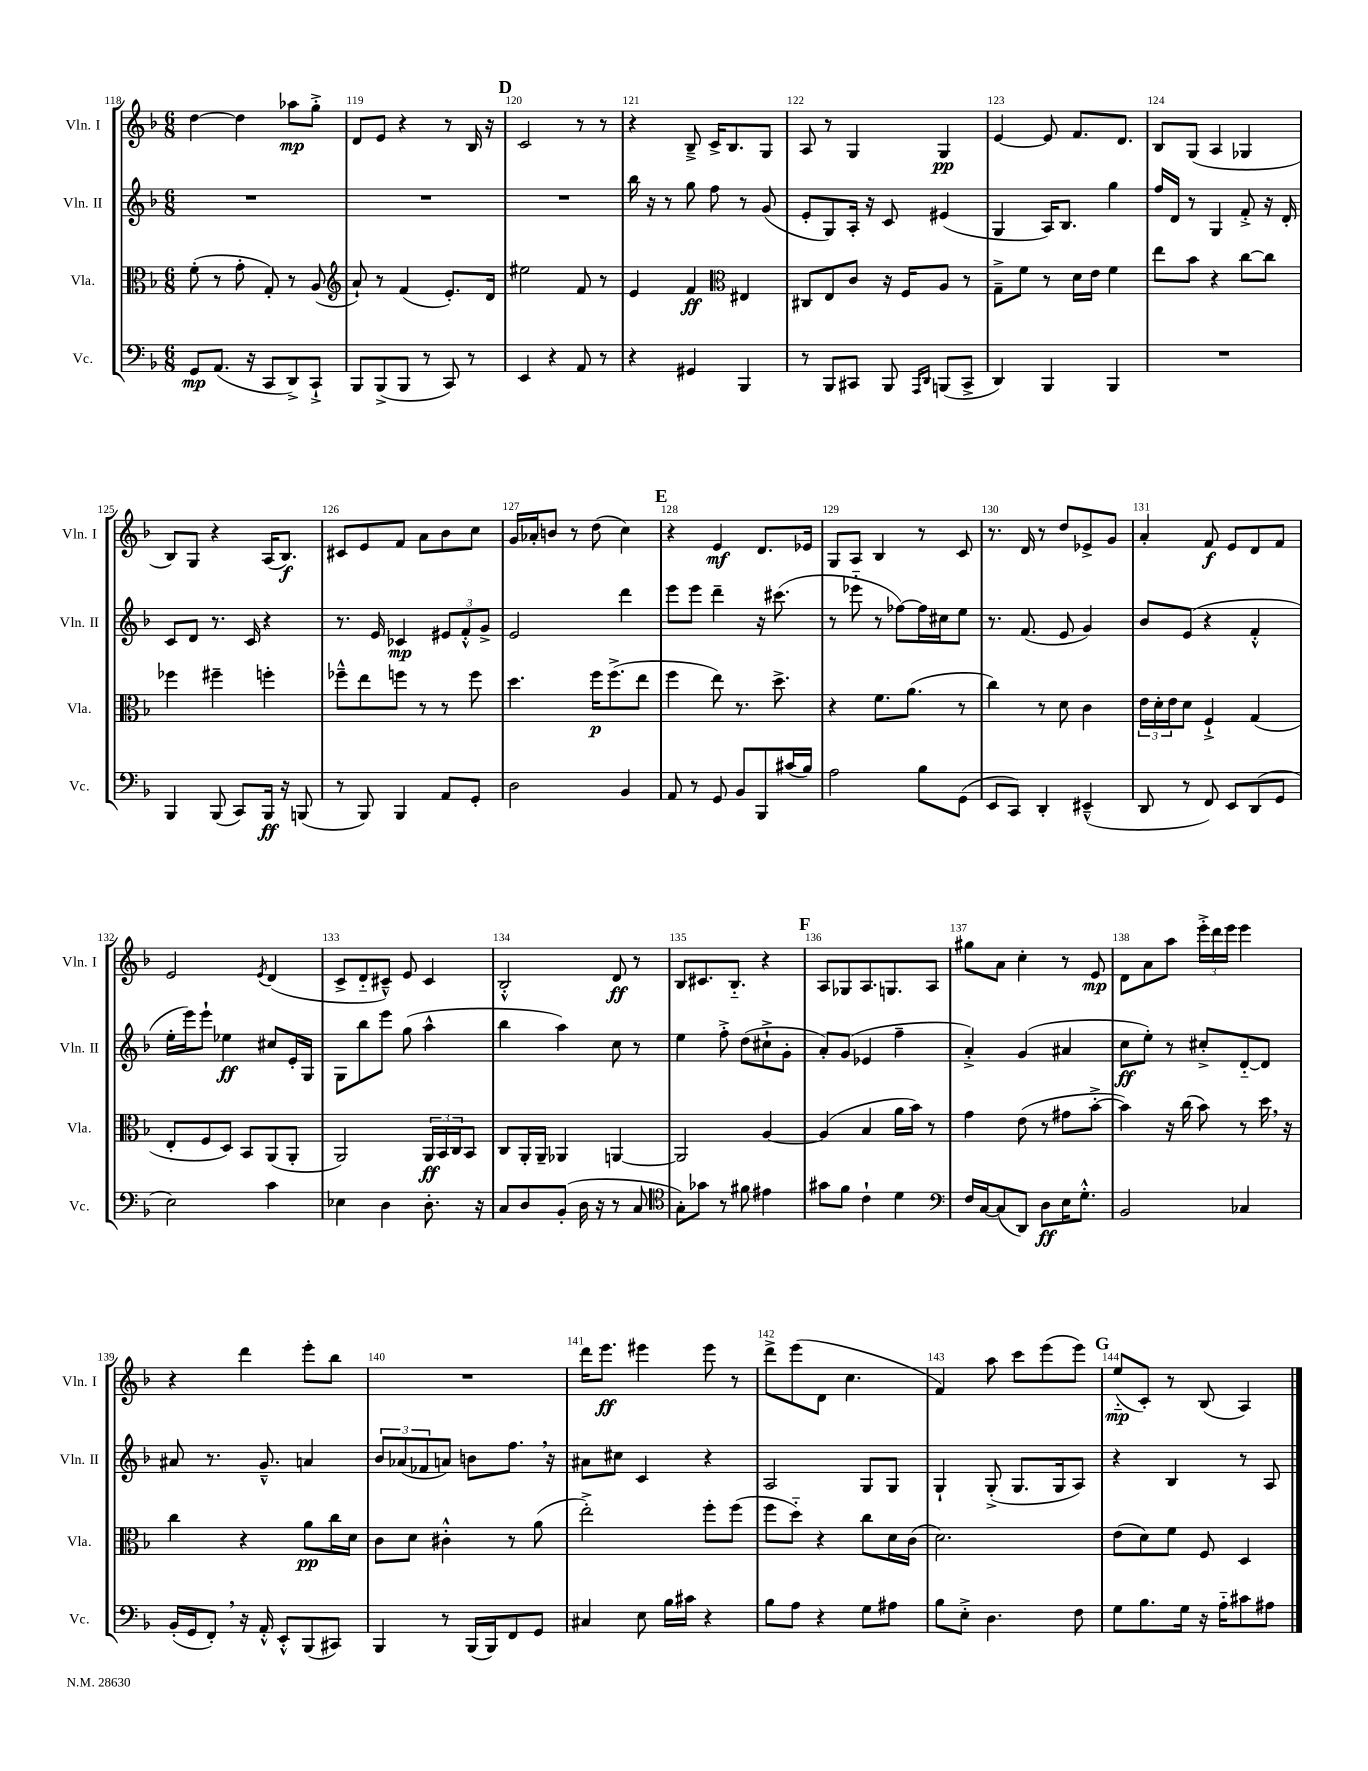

**kern	**dynam	**kern	**dynam	**kern	**dynam	**kern	**dynam
*part4	*part4	*part3	*part3	*part2	*part2	*part1	*part1
*staff4	*staff4	*staff3	*staff3	*staff2	*staff2	*staff1	*staff1
*I"Vc.	*	*I"Vla.	*	*I"Vln. II	*	*I"Vln. I	*
*I'Vc.	*	*I'Vla.	*	*I'Vln. II	*	*I'Vln. I	*
*clefF4	*	*clefC3	*	*clefG2	*	*clefG2	*
*k[b-]	*	*k[b-]	*	*k[b-]	*	*k[b-]	*
*M6/8	*	*M6/8	*	*M6/8	*	*M6/8	*
=118	=118	=118	=118	=118	=118	=118	=118
8GG/L	mp	(8f'\	.	2.r	.	[4dd\	.
(8.AA/J	.	8r	.	.	.	.	.
.	.	8g'\	.	.	.	4dd\]	.
16r	.	.	.	.	.	.	.
8CC/L	.	8G'/)	.	.	.	.	.
8DD^/)	.	8r	.	.	.	8aa-X\L	mp
8CC`^/J	.	(8A/	.	.	.	8gg'^\J	.
=119	=119	=119	=119	=119	=119	=119	=119
*	*	*clefG2	*	*	*	*	*
8BBB-/L	.	8a`/)	.	2.r	.	8d/L	.
(8BBB-^/	.	8r	.	.	.	8e/J	.
8BBB-/J	.	(4f/	.	.	.	4r	.
8r	.	.	.	.	.	.	.
8CC/)	.	8.e'/L)	.	.	.	8r	.
8r	.	.	.	.	.	16B-/	.
.	.	16d/Jk	.	.	.	16r	.
!!LO:REH:place=s1:t=D
=120	=120	=120	=120	=120	=120	=120	=120
4EE/	.	2ee#X\	.	2.r	.	2c/	.
4r	.	.	.	.	.	.	.
8AA/	.	8f/	.	.	.	8r	.
8r	.	8r	.	.	.	8r	.
=121	=121	=121	=121	=121	=121	=121	=121
4r	.	4e/	.	16bb-\	.	4r	.
.	.	.	.	16r	.	.	.
.	.	.	.	8r	.	.	.
4GG#X/	.	4f/	ff	8gg\	.	8B-~^/	.
.	.	.	.	8ff\	.	16c^/KL	.
.	.	.	.	.	.	8.B-/	.
*	*	*clefC3	*	*	*	*	*
4BBB-/	.	4E#X/	.	8r	.	.	.
.	.	.	.	(8g/	.	8G/J	.
=122	=122	=122	=122	=122	=122	=122	=122
8r	.	8C#X/L	.	8e'/L	.	8A/	.
8BBB-/L	.	8E/	.	8G/)	.	8r	.
8CC#X/J	.	8c/J	.	16A'/Jk	.	4G/	.
.	.	.	.	16r	.	.	.
8BBB-/	.	16r	.	8c/	.	.	.
.	.	16F/KL	.	.	.	.	.
16qqAAA/LL	.	.	.	.	.	.	.
16qqDD/JJ	.	.	.	.	.	.	.
(8BBBn/L	.	8A/J	.	(4e#X/	.	4G/	pp
8CC#^/J	.	8r	.	.	.	.	.
=123	=123	=123	=123	=123	=123	=123	=123
4DD/)	.	8G~^\L	.	4G/	.	[4e/	.
.	.	8f\J	.	.	.	.	.
4BBB-/	.	8r	.	16A/KL)	.	8e/]	.
.	.	.	.	8.B-/J	.	.	.
.	.	16d\LL	.	.	.	8.f/L	.
.	.	16e\JJ	.	.	.	.	.
4BBB-/	.	4f\	.	4gg\	.	.	.
.	.	.	.	.	.	8.d/J	.
=124	=124	=124	=124	=124	=124	=124	=124
2.r	.	8ee\L	.	16ff/LL	.	8B-/L	.
.	.	.	.	16d/JJ	.	.	.
.	.	8b-\J	.	8r	.	(8G/J	.
.	.	4r	.	4G/	.	4A/	.
.	.	[8cc\L	.	8f'^/	.	4G-X/	.
.	.	8cc\J]	.	16r	.	.	.
.	.	.	.	16d'/	.	.	.
!!LO:LB:g=z
=125	=125	=125	=125	=125	=125	=125	=125
4BBB-/	.	4ff-X\	.	8c/L	.	8B-/L)	.
.	.	.	.	8d/J	.	8G/J	.
(8BBB-/	.	4ff#X~\	.	8.r	.	4r	.
8CC/L)	.	.	.	.	.	.	.
.	.	.	.	16c/	.	.	.
16BBB-/Jk	ff	4ffn'\	.	4r	.	(16A/KL	.
16r	.	.	.	.	.	8.B-/J)	f
(8BBBn/	.	.	.	.	.	.	.
=126	=126	=126	=126	=126	=126	=126	=126
8r	.	8ff-X~^^\L	.	8.r	.	8c#X/L	.
8BBB-/)	.	8ee\	.	.	.	8e/	.
.	.	.	.	16e/	.	.	.
4BBB-/	.	8ffn\J	.	4c-X/	mp	8f/J	.
.	.	8r	.	.	.	8a\L	.
8AA/L	.	8r	.	12e#X/L	.	8b-\	.
.	.	.	.	12f'^^/	.	.	.
8GG'/J	.	8ff\	.	.	.	8cc\J	.
.	.	.	.	12g^/J	.	.	.
=127	=127	=127	=127	=127	=127	=127	=127
2D\	.	4.dd\	.	2e/	.	16g/LL	.
.	.	.	.	.	.	16a-X'/J	.
.	.	.	.	.	.	8bn/J	.
.	.	.	.	.	.	8r	.
.	.	16ff\KL	p	.	.	(8dd\	.
.	.	(8.ff^\	.	.	.	.	.
4BB-/	.	.	.	4ddd\	.	4cc\)	.
.	.	8ee\J	.	.	.	.	.
!!LO:REH:place=s1:t=E
=128	=128	=128	=128	=128	=128	=128	=128
8AA/	.	4ff\	.	8eee\L	.	4r	.
8r	.	.	.	8eee\J	.	.	.
8GG/	.	8ee\)	.	4ddd~\	.	4e/	mf
8BB-/L	.	8.r	.	.	.	.	.
8BBB-/	.	.	.	16r	.	8.d/L	.
.	.	8.dd^\	.	(8.ccc#X\	.	.	.
(16c#X/L	.	.	.	.	.	.	.
16B-/JJ)	.	.	.	.	.	16e-X/Jk	.
=129	=129	=129	=129	=129	=129	=129	=129
2A\	.	4r	.	8r	.	8G/L	.
.	.	.	.	8eee-X\	.	8A/J	.
.	.	8.f\L	.	8r	.	4B-/	.
.	.	.	.	[8ff-X\L)	.	.	.
.	.	(8.a\J	.	.	.	.	.
8B-\L	.	.	.	16ff-\L]	.	8r	.
.	.	.	.	16cc#X\J	.	.	.
(8GG\J	.	8r	.	8ee\J	.	8c/	.
=130	=130	=130	=130	=130	=130	=130	=130
8EE/L	.	4cc\)	.	8.r	.	8.r	.
8CC/J)	.	.	.	.	.	.	.
.	.	.	.	(8.f/	.	16d/	.
4DD'/	.	8r	.	.	.	8r	.
.	.	8d\	.	8e/	.	8dd/L	.
(4EE#X~^^/	.	4c\	.	4g/)	.	8e-X^/	.
.	.	.	.	.	.	8g/J	.
=131	=131	=131	=131	=131	=131	=131	=131
8DD/	.	24e\LL	.	8b-/L	.	4a'/	.
.	.	24d'\	.	.	.	.	.
.	.	24e\J	.	.	.	.	.
8r	.	8d\J	.	(8e/J	.	.	.
8FF/)	.	4F`^/	.	4r	.	8f/	f
8EE/L	.	.	.	.	.	8e/L	.
(8DD/	.	(4G/	.	4f'^^/	.	8d/	.
8GG/J	.	.	.	.	.	8f/J	.
!!LO:LB:g=z
=132	=132	=132	=132	=132	=132	=132	=132
2E\)	.	8E'/L	.	16ee'\LL	.	2e/	.
.	.	.	.	16eee\J)	.	.	.
.	.	8F/	.	8eee`\J	.	.	.
.	.	8D/J)	.	4ee-X\	ff	.	.
.	.	8BB-/L	.	.	.	.	.
.	.	.	.	.	.	8qe/	.
4c\	.	(8AA/	.	8cc#X/L	.	(4d/	.
.	.	8AA'/J	.	16e'/L	.	.	.
.	.	.	.	16G/JJ	.	.	.
=133	=133	=133	=133	=133	=133	=133	=133
4E-X\	.	2AA/)	.	8G\L	.	8c^/L	.
.	.	.	.	8bb-\	.	8d/	.
4D\	.	.	.	8eee\J	.	8c#X~^^/J)	.
.	.	.	.	(8gg\	.	8e/	.
8.D'\	.	24AA/LL	ff	4aa^^\	.	4c#/	.
.	.	24BB-/	.	.	.	.	.
.	.	24C/J	.	.	.	.	.
.	.	8BB-/J	.	.	.	.	.
16r	.	.	.	.	.	.	.
=134	=134	=134	=134	=134	=134	=134	=134
8C/L	.	8C/L	.	4bb-\	.	2B-'^^/	.
8D/	.	16AA'/L	.	.	.	.	.
.	.	16AA~/JJ	.	.	.	.	.
(8BB-'/J	.	4AA-X/	.	4aa\)	.	.	.
16D\	.	.	.	.	.	.	.
16r	.	.	.	.	.	.	.
8r	.	[4AAn/	.	8cc\	.	8d/	ff
8C/	.	.	.	8r	.	8r	.
=135	=135	=135	=135	=135	=135	=135	=135
*clefC4	*	*	*	*	*	*	*
8G'\L)	.	2AA/]	.	4ee\	.	8B-/L	.
8g-X\J	.	.	.	.	.	8.c#X/	.
8r	.	.	.	8ff'^\	.	.	.
.	.	.	.	.	.	8.B-/J	.
8f#X\	.	.	.	(8dd\L	.	.	.
4e#X\	.	[4A/	.	8cc#X`^\	.	4r	.
.	.	.	.	8g'\J	.	.	.
!!LO:REH:place=s1:t=F
=136	=136	=136	=136	=136	=136	=136	=136
8g#X\L	.	(4A/]	.	8a'/L)	.	8A/L	.
8f\J	.	.	.	(8g/J	.	8G-X/	.
4c`\	.	4B-/	.	4e-X/	.	8.A/	.
.	.	.	.	.	.	8.Gn/	.
4d\	.	16a\LL	.	4ff~\	.	.	.
.	.	16b-\JJ)	.	.	.	.	.
.	.	8r	.	.	.	8A/J	.
=137	=137	=137	=137	=137	=137	=137	=137
*clefF4	*	*	*	*	*	*	*
16F/LL	.	4g\	.	4a'^/)	.	8gg#X\L	.
[16C/J	.	.	.	.	.	.	.
(8C/]	.	.	.	.	.	8a\J	.
8DD/J)	.	(8e\	.	(4g/	.	4cc'\	.
8D\L	ff	8r	.	.	.	.	.
16E\K	.	8g#X\L	.	4a#X/	.	8r	.
8.G'^^\J	.	.	.	.	.	.	.
.	.	[8b-'^\J	.	.	.	8e/	mp
=138	=138	=138	=138	=138	=138	=138	=138
2BB-/	.	4b-\])	.	8cc\L	ff	8d\L	.
.	.	.	.	8ee'\J)	.	8a\	.
.	.	16r	.	8r	.	8aa\J	.
.	.	(16cc\	.	.	.	.	.
.	.	8b-\)	.	8cc#X'^/L	.	24eee'^\LL	.
.	.	.	.	.	.	24ddd\	.
.	.	.	.	.	.	24eee\JJ	.
4C-X/	.	8r	.	[8d/	.	4eee\	.
.	.	16dd,\	.	8d/J]	.	.	.
.	.	16r	.	.	.	.	.
!!LO:LB:g=z
=139	=139	=139	=139	=139	=139	=139	=139
(16BB-'/LL	.	4cc\	.	8a#X/	.	4r	.
16GG/J	.	.	.	.	.	.	.
8FF',/J)	.	.	.	8.r	.	.	.
16r	.	4r	.	.	.	4ddd\	.
16AA'^^/	.	.	.	8.g~^^/	.	.	.
8EE'^^/L	.	.	.	.	.	.	.
(8BBB-/	.	8a\L	pp	4an/	.	8eee'\L	.
8CC#X/J)	.	16cc\L	.	.	.	8bb-\J	.
.	.	16d\JJ	.	.	.	.	.
=140	=140	=140	=140	=140	=140	=140	=140
4BBB-/	.	8c\L	.	12b-/L	.	2.r	.
.	.	.	.	(12a-X/	.	.	.
.	.	8d\J	.	.	.	.	.
.	.	.	.	12f-X/	.	.	.
8r	.	4c#X'^^\	.	8an/J)	.	.	.
(16BBB-/LL	.	.	.	8bn\L	.	.	.
16BBB-/J)	.	.	.	.	.	.	.
8FF/	.	8r	.	8.ff,\J	.	.	.
8GG/J	.	(8a\	.	.	.	.	.
.	.	.	.	16r	.	.	.
=141	=141	=141	=141	=141	=141	=141	=141
4C#X/	.	2ee'^\)	.	8a#X\L	.	16ddd\KL	.
.	.	.	.	.	.	8.eee\J	ff
.	.	.	.	8cc#X\J	.	.	.
8E\	.	.	.	4c/	.	4eee#X\	.
16B-\LL	.	.	.	.	.	.	.
16c#X\JJ	.	.	.	.	.	.	.
4r	.	8ff'\L	.	4r	.	8eee#\	.
.	.	(8ff\J	.	.	.	8r	.
=142	=142	=142	=142	=142	=142	=142	=142
8B-\L	.	8ff\L	.	2A/	.	8ddd^\L	.
8A\J	.	8dd\J)	.	.	.	(8eee\	.
4r	.	4r	.	.	.	8d\J	.
.	.	.	.	.	.	4.cc\	.
8G\L	.	8cc\L	.	8G/L	.	.	.
8A#X\J	.	16d\L	.	8G/J	.	.	.
.	.	(16c\JJ	.	.	.	.	.
=143	=143	=143	=143	=143	=143	=143	=143
8B-\L	.	2.d\)	.	4G`/	.	4f/)	.
8E'^\J	.	.	.	.	.	.	.
4.D\	.	.	.	(8G'^/	.	8aa\	.
.	.	.	.	8.G/L	.	8ccc\L	.
.	.	.	.	.	.	(8eee\	.
.	.	.	.	16G/k	.	.	.
8F\	.	.	.	8A/J)	.	8eee\J)	.
!!LO:REH:place=s1:t=G
=144	=144	=144	=144	=144	=144	=144	=144
8G\L	.	(8e\L	.	4r	.	(8ee/L	mp
8.B-\	.	8d\)	.	.	.	8c'/J)	.
.	.	8f\J	.	4B-/	.	8r	.
16G\Jk	.	.	.	.	.	.	.
16r	.	8F/	.	.	.	(8B-/	.
16A\KL	.	.	.	.	.	.	.
8c#X\	.	4D/	.	8r	.	4A/)	.
8A#X\J	.	.	.	8A/	.	.	.
==	==	==	==	==	==	==	==
*-	*-	*-	*-	*-	*-	*-	*-
